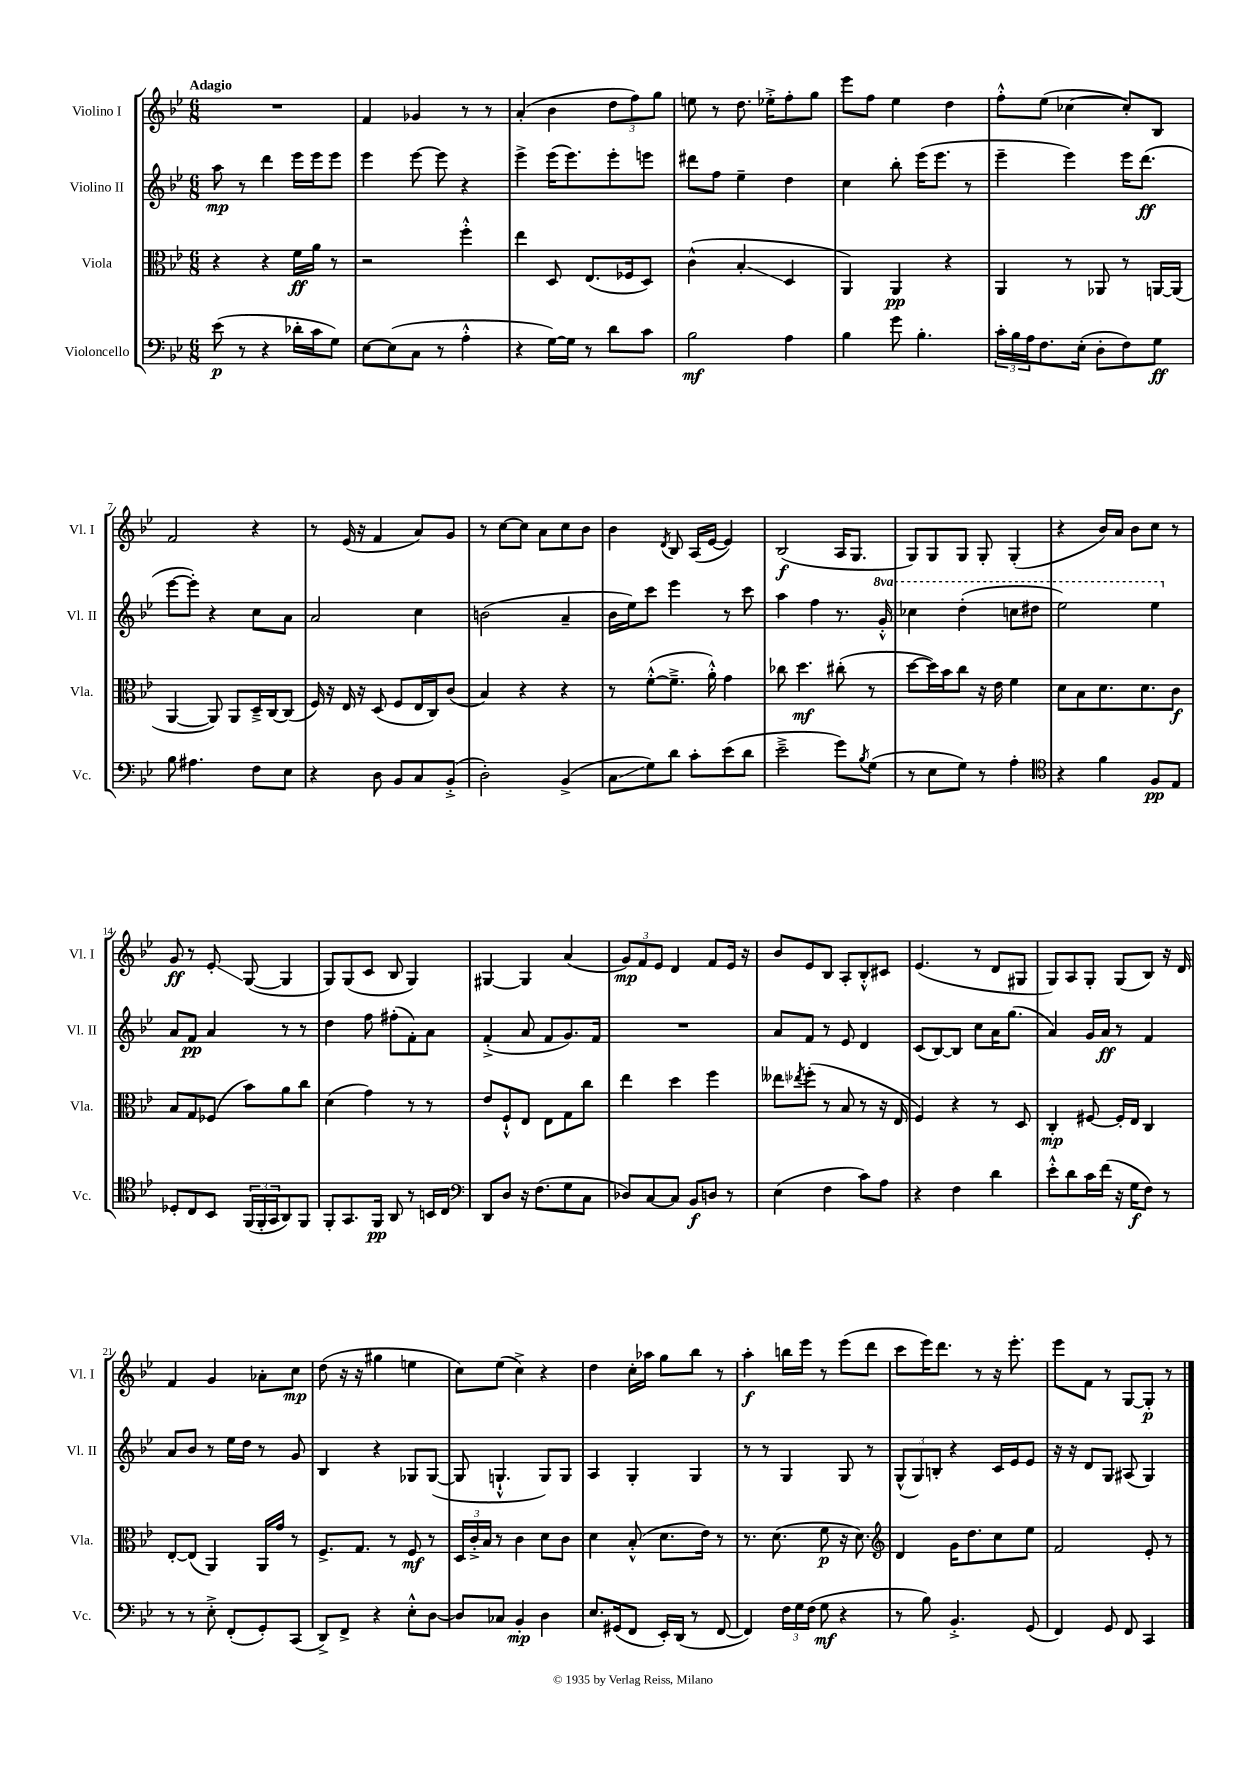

**kern	**kern	**kern	**kern
*staff4	*staff3	*staff2	*staff1
*clefF4	*clefC3	*clefG2	*clefG2
*k[b-e-]	*k[b-e-]	*k[b-e-]	*k[b-e-]
*M6/8	*M6/8	*M6/8	*M6/8
(8e-	4r	8aa	2.r
8r	.	8r	.
4r	4r	4ddd	.
16d-'	16f	16eee-	.
16c	16a	16eee-	.
8G)	8r	8eee-	.
=	=	=	=
[8E-	2r	4eee-	4f
(8E-]	.	.	.
8C	.	[8eee-	4g-
8r	.	8eee-]	.
4A'^^	4ff'^^	4r	8r
.	.	.	8r
=	=	=	=
4r	4ee-	4eee-^	(4a'
[16G)	8D	(16eee-	4b-
16G]	.	8.eee-)	.
8r	(8.E-	.	.
8d	.	8eee-'	12dd
.	16F-	.	.
.	.	.	12ff)
8c	8D)	8eee	.
.	.	.	12gg
=	=	=	=
2B-	(4c^^	8ddd#	8ee
.	.	8ff	8r
.	4B-'	4ee-~	8.dd
.	.	.	16ee-'^
4A	4D	4dd	8ff'
.	.	.	8gg
=	=	=	=
4B-	4AA)	4cc	8eee-
.	.	.	8ff
8g	4AA	8bb-'	4ee-
4.B-'	.	(16eee-	.
.	.	8.eee-	.
.	4r	.	4dd
.	.	8r	.
=	=	=	=
24c'	4AA	4eee-~	8ff'^^
24B-	.	.	.
24A	.	.	.
8.F	.	.	(8ee-
.	8r	4eee-)	[4cc-
(16E-'	.	.	.
8D'	8AA-	.	.
8F)	8r	16eee-	8cc-'])
.	.	(8.ddd	.
8G	[16AA	.	8B-
.	(16AA]	.	.
=	=	=	=
8B-	[4AA	[8eee-	2f
4.A#	.	8eee-'])	.
.	8AA])	4r	.
.	8AA	.	.
8F	16D~^	8cc	4r
.	[16C	.	.
8E-	(8C]	8a	.
=	=	=	=
4r	16F)	2a	8r
.	16r	.	.
.	16E-	.	(16e-
.	16r	.	16r
8D	(8D	.	4f
8BB-	8F	.	.
8C	16E-	4cc	8a)
.	16C)	.	.
(8BB-'^	(8c	.	8g
=	=	=	=
2D')	4B-)	(2b	8r
.	.	.	[8cc
.	4r	.	8cc]
.	.	.	8a
(4BB-^	4r	4a~	8cc
.	.	.	8b-
=	=	=	=
8C	8r	16b-	4b-
.	.	16ee-)	.
8G)	([8f'^^	8ccc	.
.	.	.	8qd
8d	8.f~^]	4eee-	8B-
8c'	.	.	(16A
.	16a'^^)	.	[16e-
(8e-	4g	8r	4e-])
8d	.	8ccc	.
=	=	=	=
2e-~^	8cc-	4aa	(2B-
.	4.dd	.	.
.	.	4ff	.
8g)	(8cc#'	8.r	16A
.	.	.	8.G
8qB-	.	.	.
(8G	8r	.	.
.	.	16gg'^^	.
=	=	=	=
8r	[8dd	4ccc-	8G)
8E-	16dd])	.	8G
.	16b-	.	.
8G)	8cc	(4ddd'	8G
8r	16r	.	8G'
.	16e-	.	.
4A'	4f	8ccc	(4G'
.	.	8ddd#	.
=	=	=	=
*clefC4	*	*	*
4r	8d	2eee-)	4r
.	8B-	.	.
4f	8.d	.	16b-)
.	.	.	16a
.	.	.	8b-
.	8.d	.	.
8F	.	4eee-	8cc
8E-	8c	.	8r
=	=	=	=
8D-'	8B-	8a	8g
8C	8G	8f	8r
8BB-	(8F-	4a	8e-'
(24FF	8b-)	.	([8G
24FF'	.	.	.
24GG	.	.	.
8AA)	8a	8r	4G]
8FF	8cc	8r	.
=	=	=	=
8FF'	(4d	4dd	8G)
8.GG	.	.	(8G
.	4g)	8ff	8c
16FF	.	.	.
8AA	.	(8ff#'	8B-
8r	8r	8f')	4G)
16BB	8r	8a	.
16C	.	.	.
=	=	=	=
*clefF4	*	*	*
8DD	8e-	(4f'^	[4G#
8D	8F`^^	.	.
16r	8E-	8a	4G#]
(8.F	.	.	.
.	8E-	8f	.
8G	8G	8.g)	(4a
8C	8cc	.	.
.	.	16f	.
=	=	=	=
8D-)	4ee-	2.r	12g)
.	.	.	12f
[8C	.	.	.
.	.	.	12e-
8C]	4dd	.	4d
8BB-	.	.	.
8D	4ff	.	8f
8r	.	.	16e-
.	.	.	16r
=	=	=	=
(4E-	8ee--	8a	8b-
.	8qee-	.	.
.	(8ff'	8f	8e-
4F	8r	8r	8B-
.	8B-	8e-	8A'
8c)	8r	4d	8B-'^^
8A	16r	.	8c#
.	16E-	.	.
=	=	=	=
4r	4F)	(8c	(4.e-
.	.	[8B-)	.
4F	4r	8B-]	.
.	.	8cc	8r
4d	8r	16a	8d
.	.	(8.gg	.
.	8D	.	8G#
=	=	=	=
8e-'^^	4C'	4a)	8G)
8d	.	.	8A
16c	[8F#	16g	8G'
(16f	.	16a	.
16r	16F#']	8r	(8G
16G	16E-	.	.
8F)	4C	4f	8B-)
8r	.	.	16r
.	.	.	16d
=	=	=	=
8r	[8E-'	8a	4f
8r	(8E-]	8b-	.
8E-'^	4AA)	8r	4g
(8FF'	.	16ee-	.
.	.	16dd	.
8GG')	16AA	8r	8a-'
.	16g	.	.
(8CC	8r	8g	8cc
=	=	=	=
8DD^)	8.F^	4B-	(8dd
8FF^	.	.	16r
.	8.G	.	16r
4r	.	4r	4gg#
.	8r	.	.
8E-'^^	8F	8G-	4ee
[8D	8r	([8G-	.
=	=	=	=
8D]	24D	8G-]	8cc)
.	24c'^	.	.
.	24B-	.	.
8C-	8r	4.G`^^	(8ee-
4BB-'	4c	.	4cc^)
4D	8d	8G)	4r
.	8c	8G	.
=	=	=	=
8.E-	4d	4A	4dd
(16GG#	.	.	.
8FF	(8B-'^^	4G'	16cc'
.	.	.	16aa-
16EE-')	8.d	.	8gg
(16DD	.	.	.
8r	.	4G	8bb-
.	16e-)	.	.
[8FF	8r	.	8r
=	=	=	=
4FF])	8.r	8r	4aa'
.	.	8r	.
.	(8.d	.	.
24F	.	4G	16bb
24G	.	.	.
.	.	.	16eee-
(24F	.	.	.
8G	8f	.	8r
4r	16r	8G	(8eee-
.	8.d)	.	.
.	.	8r	8ddd
=	=	=	=
*	*clefG2	*	*
8r	4d	(12G^^	8ccc
.	.	12G)	.
8B-)	.	.	16eee-)
.	.	12B'	.
.	.	.	8.ddd
4.BB-'^	16g	4r	.
.	8.dd	.	.
.	.	.	8r
.	8cc	16c	16r
.	.	16e-	8.eee-'
(8GG	8ee-	8e-	.
=	=	=	=
4FF)	2f	16r	8eee-
.	.	16r	.
.	.	8d	8f
8GG	.	8G	8r
8FF	.	(8A#	[8G
4CC	8e-'	4G)	8G']
.	8r	.	8r
==	==	==	==
*-	*-	*-	*-
